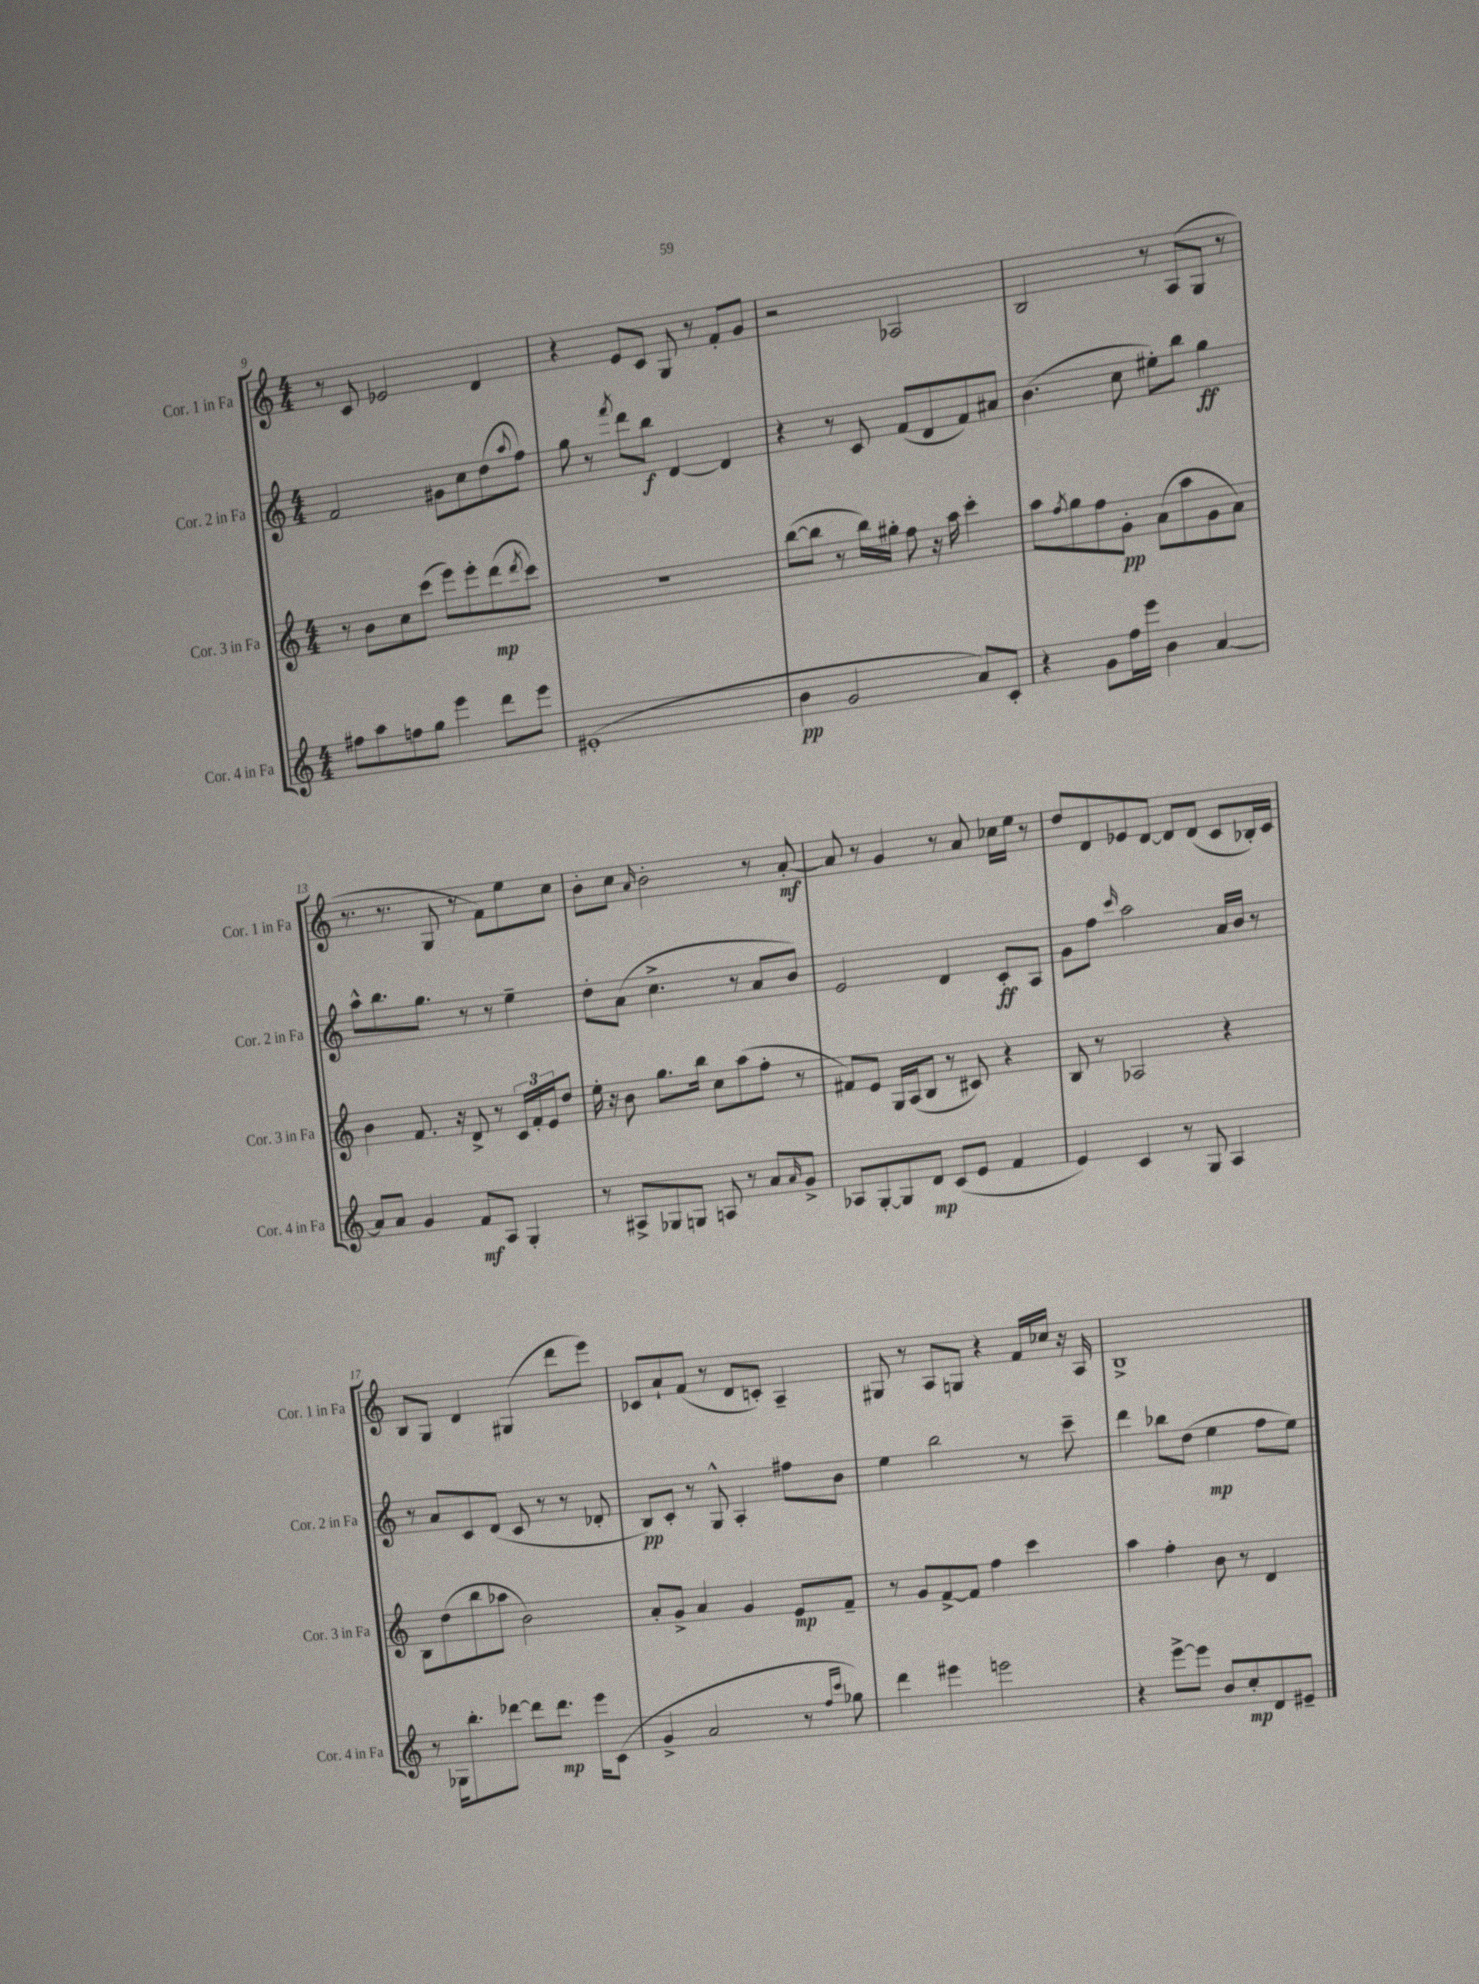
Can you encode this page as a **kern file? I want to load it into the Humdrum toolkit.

**kern	**kern	**kern	**kern
*staff4	*staff3	*staff2	*staff1
*clefG2	*clefG2	*clefG2	*clefG2
*k[]	*k[]	*k[]	*k[]
*M4/4	*M4/4	*M4/4	*M4/4
8ff#	8r	2f	8r
8aa	8b	.	8c
8ff	8cc	.	2e-
8gg	(8ccc	.	.
4eee	8eee)	8g#	.
.	8eee'	8cc	.
8ddd	(8ddd	(8dd	4d
.	8qddd	8qqaa	.
8eee	8ccc)	8ff)	.
=	=	=	=
(1e#'	1r	8gg	4r
.	.	8r	.
.	.	8qfff	.
.	.	8ddd	8e
.	.	8bb	8c
.	.	[4d	8G
.	.	.	8r
.	.	4d]	8f'
.	.	.	8g
=	=	=	=
4b	([8bb	4r	2r
.	8bb]	.	.
2g	8r	8r	.
.	16bb)	8c	.
.	16gg#'	.	.
.	8ff	(8f	2A-
.	16r	8d	.
.	16aa	.	.
8a)	4ccc'	8f)	.
8c'	.	8a#	.
=	=	=	=
4r	8aa	(4.b	2B
.	8qff	.	.
.	8gg	.	.
8g	8ff	.	.
16ff	8g'	8cc	.
16eee	.	.	.
4b	(8a	8ee#')	8r
.	8aa	8bb	(8A
[4a	8g	4gg	8G
.	8a)	.	8r
=	=	=	=
8a]	4b	8aa^^	8.r
8a	.	8.bb	.
.	.	.	8.r
4g	8.f	.	.
.	.	8.gg	.
.	.	.	8G
.	16r	.	.
8f	8d^	8r	8r
8A	8r	8r	8f)
4G'	24c	4ee~	8ee
.	24f'	.	.
.	24e	.	.
.	8dd	.	8cc
=	=	=	=
8r	16ee'	8dd'	8b'
.	16r	.	.
8A#^	8b	(8a	8cc
.	.	.	16qqa
8G-	8.gg	4.cc^	2b'
8G	.	.	.
.	16bb	.	.
8A	8cc	.	.
8r	(8aa	8r	.
8a	8ff'	8a	8r
16qqa	.	.	.
8g^	8r	8b)	[8a'
=	=	=	=
8A-	8f#)	2e	8a]
[8G'	8e	.	8r
8G]	16G	.	4g
.	(16A	.	.
8d	8B	.	.
(8c	8r	4d	8r
8e	8c#)	.	8a
4f	4r	8c'	16cc-
.	.	.	16ee
.	.	8A	8r
=	=	=	=
4e)	8B	8g	8dd
.	8r	8ff	8d
.	.	16qqccc	.
4c	2A-	2aa	8e-
.	.	.	[8d
8r	.	.	8d]
8G	.	.	(8d
4A	4r	16a	8c
.	.	16b	.
.	.	8r	16B-')
.	.	.	16c
=	=	=	=
8r	8B	8r	8B
16G-	(8dd	8a	8G
8.bb'	.	.	.
.	8bb	8c	4d
[8ddd-	8aa-	(8d	.
8ddd-]	2b)	8c	(4G#
8.ddd-	.	8r	.
.	.	8r	8ddd
16eee	.	.	.
(8c	.	8d-'	8eee)
=	=	=	=
4g^	8a'	8B)	8c-
.	8g^	8c'	8a`
2a	4a	8r	(8f
.	.	8G^^	8r
.	4g	4A'	8d
.	.	.	8c')
8r	8e	8ff#	4A~
16qqff	.	.	.
16qqccc	.	.	.
8gg-)	8f~	8b	.
=	=	=	=
4ddd	8r	4ee	8G#
.	8g	.	8r
4eee#	[8f^	2bb	8A
.	8f]	.	8G
2eee	4ff	.	4r
.	4ccc	8r	16f
.	.	.	16cc-
.	.	8ccc~	16r
.	.	.	16A
=	=	=	=
4r	4aa	4ddd	1B^
[8eee^	4ff'	8bb-	.
8eee]	.	(8dd	.
8b	8b	4ee	.
8cc'	8r	.	.
8d	4d	8ff	.
8e#~	.	8ee)	.
==	==	==	==
*-	*-	*-	*-
